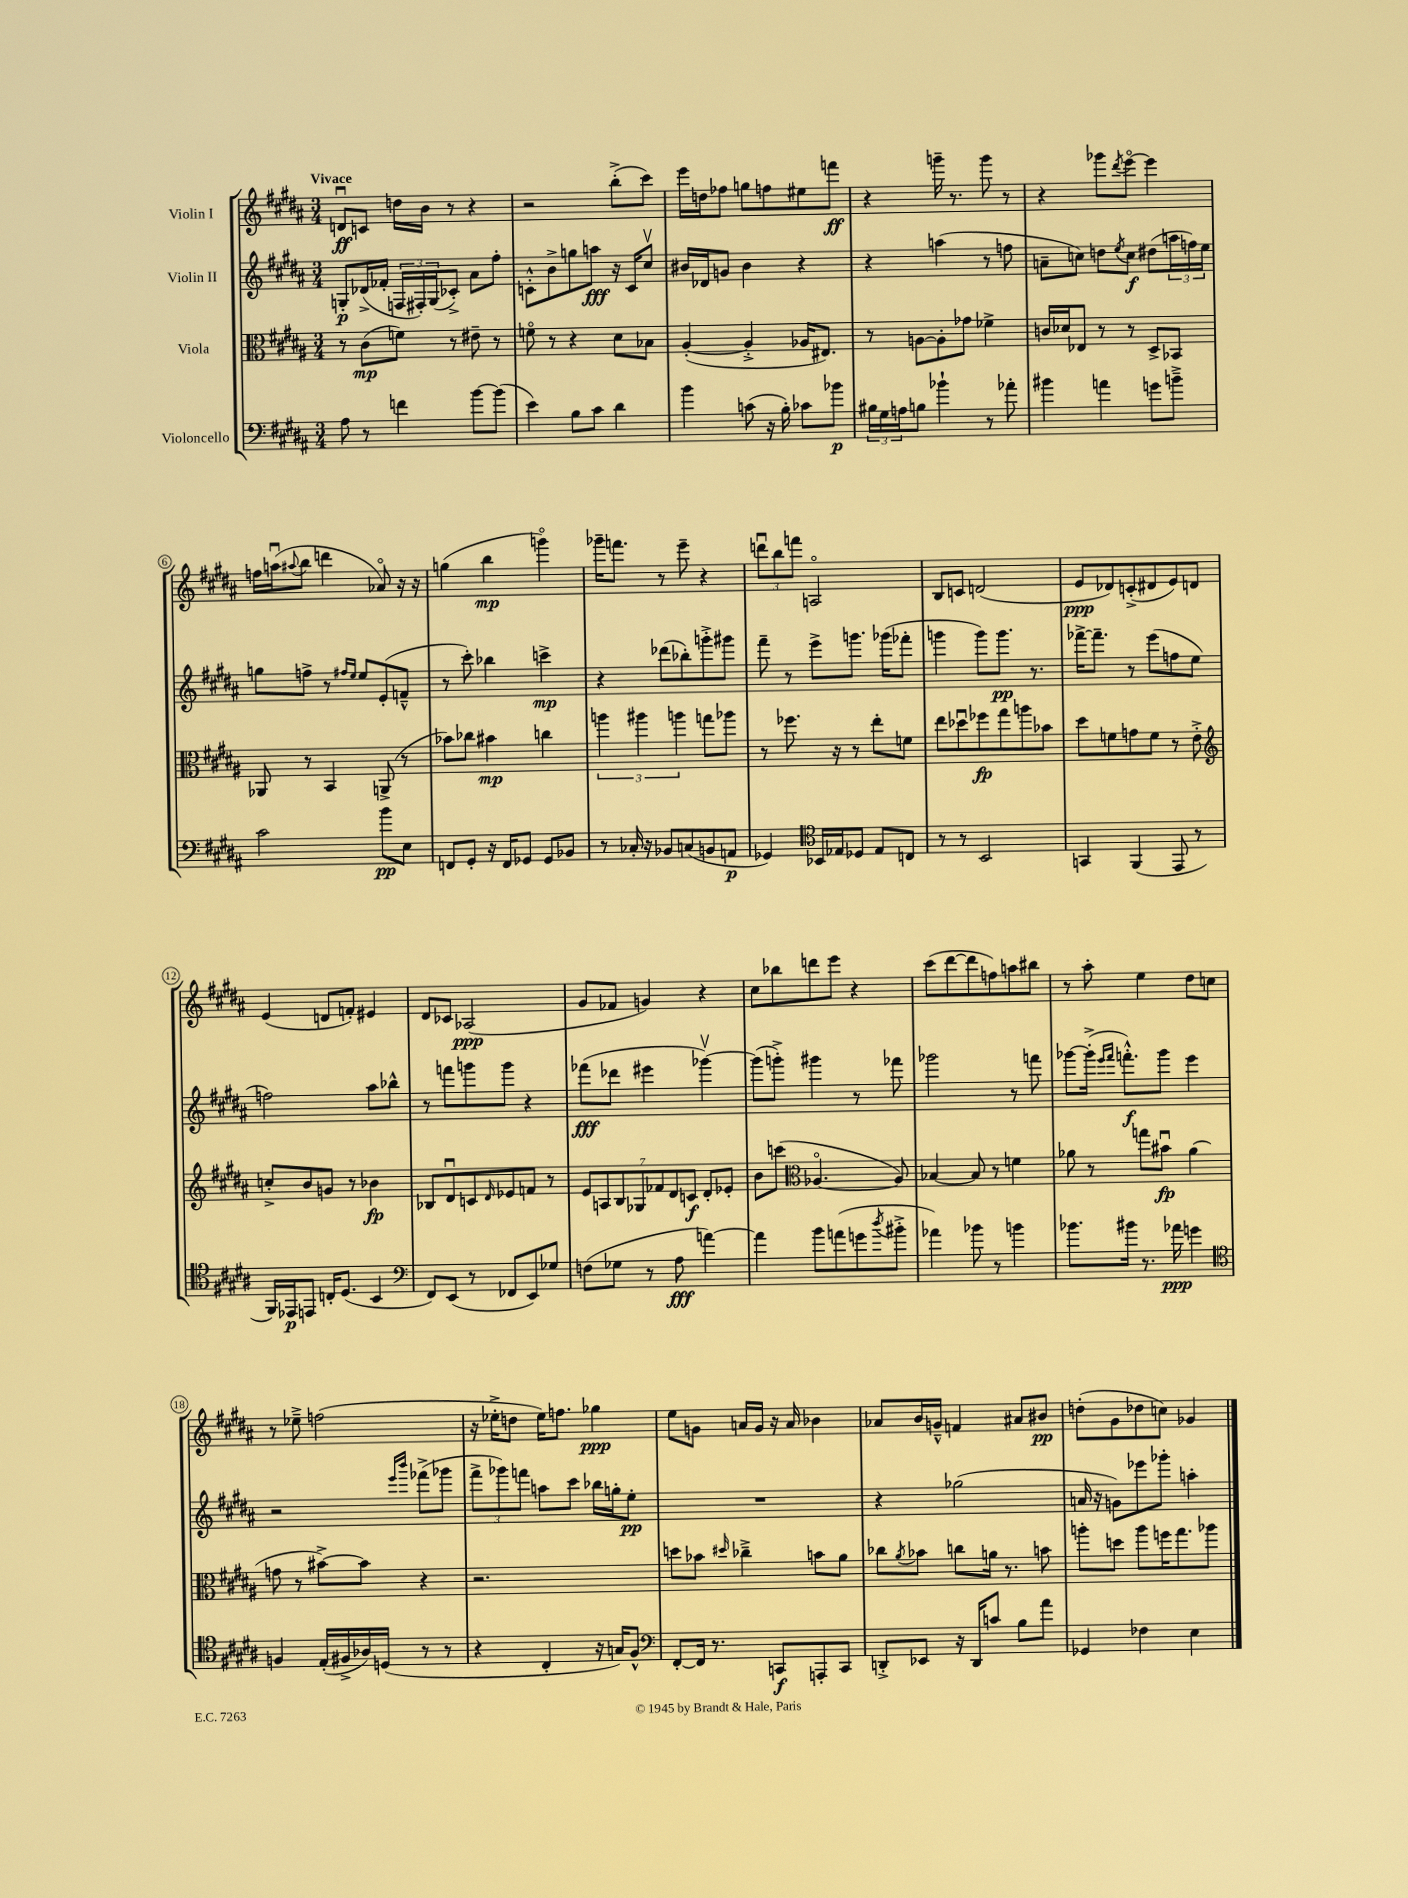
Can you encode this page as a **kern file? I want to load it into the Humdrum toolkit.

**kern	**kern	**kern	**kern
*staff4	*staff3	*staff2	*staff1
*clefF4	*clefC3	*clefG2	*clefG2
*k[f#c#g#d#a#]	*k[f#c#g#d#a#]	*k[f#c#g#d#a#]	*k[f#c#g#d#a#]
*M3/4	*M3/4	*M3/4	*M3/4
8A#	8r	8G'	8du
8r	(8c#	(16d-^	8c
.	.	16f-'	.
4f	8f)	24F	16dd
.	.	24F#')	.
.	.	.	16b
.	.	(24G	.
.	8r	8c-'^)	8r
[8b	8e#~	8a#	4r
(8b]	8r	8ff#'	.
=	=	=	=
4e)	8fo	8c'^^	2r
.	8r	8b^	.
8B	4r	8gg	.
8c#	.	8aa	.
4d#	8d#	16r	(8bb'^
.	.	16c	.
.	8B-	8cc#v	8ccc#)
=	=	=	=
4b	([4A#'	16b#	16eee
.	.	16d-	16dd
.	.	8g	8ff-
(8c	4A#'^]	4b#	8gg
16r	.	.	8ff
16B')	.	.	.
8c-	16A-	4r	8ee#
.	8.E#)	.	.
8b-	.	.	8fff
=	=	=	=
24B#	8r	4r	4r
24G#	.	.	.
24A	.	.	.
8B	[8A	.	.
4b-`	8A']	(4aa	16ggg~
.	.	.	8.r
.	8g-	.	.
8r	4f-^	8r	8ggg
8a-'	.	8ff	8r
=	=	=	=
4b#	16c	8a~	4r
.	16d-	.	.
.	8E-	8cc)	.
4a	8r	8dd	8ggg-
.	.	8qee	8qddd#
.	8r	8cc	[8eeeo
8g	8D#^	(8dd#	4eee]
8b~^	8BB-	24aa	.
.	.	24ff)	.
.	.	24ee	.
=	=	=	=
2c#	8AA-	8gg	16ff
.	.	.	(16aau
.	.	.	8qqaa#
.	8r	8ff^	8bb
.	4BB	8r	4ddd
.	.	16qqff#	.
.	.	16qqee	.
.	.	8ee	.
8b	(8AA^	(8e'	8a-o)
8E	8r	8f~^^	16r
.	.	.	16r
=	=	=	=
8FF	8b-)	8r	(4gg
8GG#'	8cc-	8ccc#')	.
16r	4b#	4bb-	4bb
16FF	.	.	.
8GG-	.	.	.
8GG-	4cc	4ccc^	4gggo)
8BB-	.	.	.
=	=	=	=
8r	6aa	4r	16ggg-~
.	.	.	8.fff
16C-'	.	.	.
.	6aa#	.	.
16r	.	.	.
8BB-	.	(8ddd-	8r
.	6aa	.	.
(8C	.	8bb-')	8eee~
8BB	8gg	8ggg'^	4r
8AA	8aa-	8ggg#	.
=	=	=	=
4GG-)	8r	8fff#~	12dddu
.	.	.	12bb
.	8.ff-	8r	.
.	.	.	12fff
*clefC4	*	*	*
16BB-	.	8eee^	2Ao
16E-	16r	.	.
8D-	8r	8.ggg	.
8E-	8ee'	.	.
.	.	(16ggg-	.
8C	8f	8fff-'	.
=	=	=	=
8r	8ee	4ggg	8B
8r	8dd-u	.	8c
2BB	8ff-	8ggg)	(2d
.	8gg#	8.ggg	.
.	8aa	.	.
.	.	8.r	.
.	8b-	.	.
=	=	=	=
4GG	8dd#	[16fff-^	8e
.	.	8.fff-~]	.
.	8f	.	8d-)
(4FF#	8g	8r	(8c'^
.	8f	(8eee	8d#
8EE	8r	8ff	8e)
8r	8e'^	8ee	8d
=	=	=	=
*	*clefG2	*	*
16FF#)	8cc'^	2ff)	(4e
16EE-	.	.	.
8EE	8b	.	.
16C'	8g	.	8d
(8.D#	.	.	.
.	8r	.	8f')
4BB	4b-	8aa#	4e#
.	.	8bb-^^	.
=	=	=	=
*clefF4	*	*	*
8FF#)	8B-	8r	8d#
(8EE	8d#u	8fff	8c-
8r	8c	8ggg	(2A-
.	16qqd#	.	.
8FF-	8e-	8ggg	.
8EE)	8f	4r	.
8G-	8r	.	.
=	=	=	=
(8F	14e	(8fff-	8g#
.	14A	.	.
8G-	.	8ddd-	8f-
.	14B	.	.
.	14G-	.	.
8r	.	4eee#	4g)
.	14f-	.	.
.	14d#	.	.
8A#	.	.	.
.	14c	.	.
[4a)	8d#'	[4ggg-v)	4r
.	8e-'	.	.
=	=	=	=
4a]	8b	(8ggg-]	8cc#
.	(8ccc	8ggg'^)	8bb-
*	*clefC3	*	*
8b	[4.A-o	4ggg#	8ddd
(8a	.	.	8eee
8g	.	8r	4r
8qdd#	.	.	.
8b#'^	8A-])	8fff-	.
=	=	=	=
4a-)	[4B-	2ggg-	(8ccc#
.	.	.	[8ddd#
8b-	8B-]	.	8ddd#]
8r	8r	.	8ff)
4b	4f	8r	8aa
.	.	8fff	8bb#
=	=	=	=
8.b-	8a-	[8ggg-	8r
.	8r	(16ggg-'^]	8aa#'
.	.	16qqeee	.
.	.	16qqfff#	.
16b#	.	8.fff'^^)	.
8.r	8gg	.	4ee
.	8b#u	8ggg-	.
16a-	.	.	.
4g	(4a-	4eee	8dd#
.	.	.	8cc
=	=	=	=
*clefC4	*	*	*
4F	8g	2r	8r
.	8r	.	8ee-~^
(16E'	[8b#^)	.	(2ff
16F#^	.	.	.
16A-)	8b#]	.	.
(16D	.	.	.
.	.	16qqeee	.
.	.	16qqbbb	.
8r	4r	(8fff-^	.
8r	.	8ggg-	.
=	=	=	=
4r	2.r	12fff#^	16r
.	.	.	16ee-'^
.	.	12ggg-)	.
.	.	.	8dd
.	.	12fff	.
4C#'	.	8aa	16ee-)
.	.	.	8.ff
.	.	8ccc#	.
16r	.	16bb-	4gg-
16G)	.	16gg'	.
8F#^^	.	8ee'	.
=	=	=	=
*clefF4	*	*	*
[8FF#'	8dd	2.r	8ee
16FF#]	8b-	.	8g
8.r	.	.	.
.	16qqdd#	.	.
.	4cc-~^	.	16a
.	.	.	16g
8CC	.	.	16r
.	.	.	16a
8AAA'	8b	.	4b-
8CC	8a#	.	.
=	=	=	=
8DD'^	8cc-	4r	8a-
.	8qa#	.	.
8EE-	8b-	.	16b
.	.	.	16g~^^
16r	8cc	(2gg-	4f
16DD	.	.	.
8c	16a	.	.
.	8.r	.	.
8B	.	.	8a#
8a#	8b	.	8b#
=	=	=	=
4GG-	8aa'	16a	(8dd'
.	.	16r	.
.	8dd	8g)	8g#
4F-	8aa	8eee-	8dd-
.	16ff	8ggg-'	8cc)
.	8.gg#	.	.
4E	.	4aa'	4g-
.	8aa-	.	.
==	==	==	==
*-	*-	*-	*-
